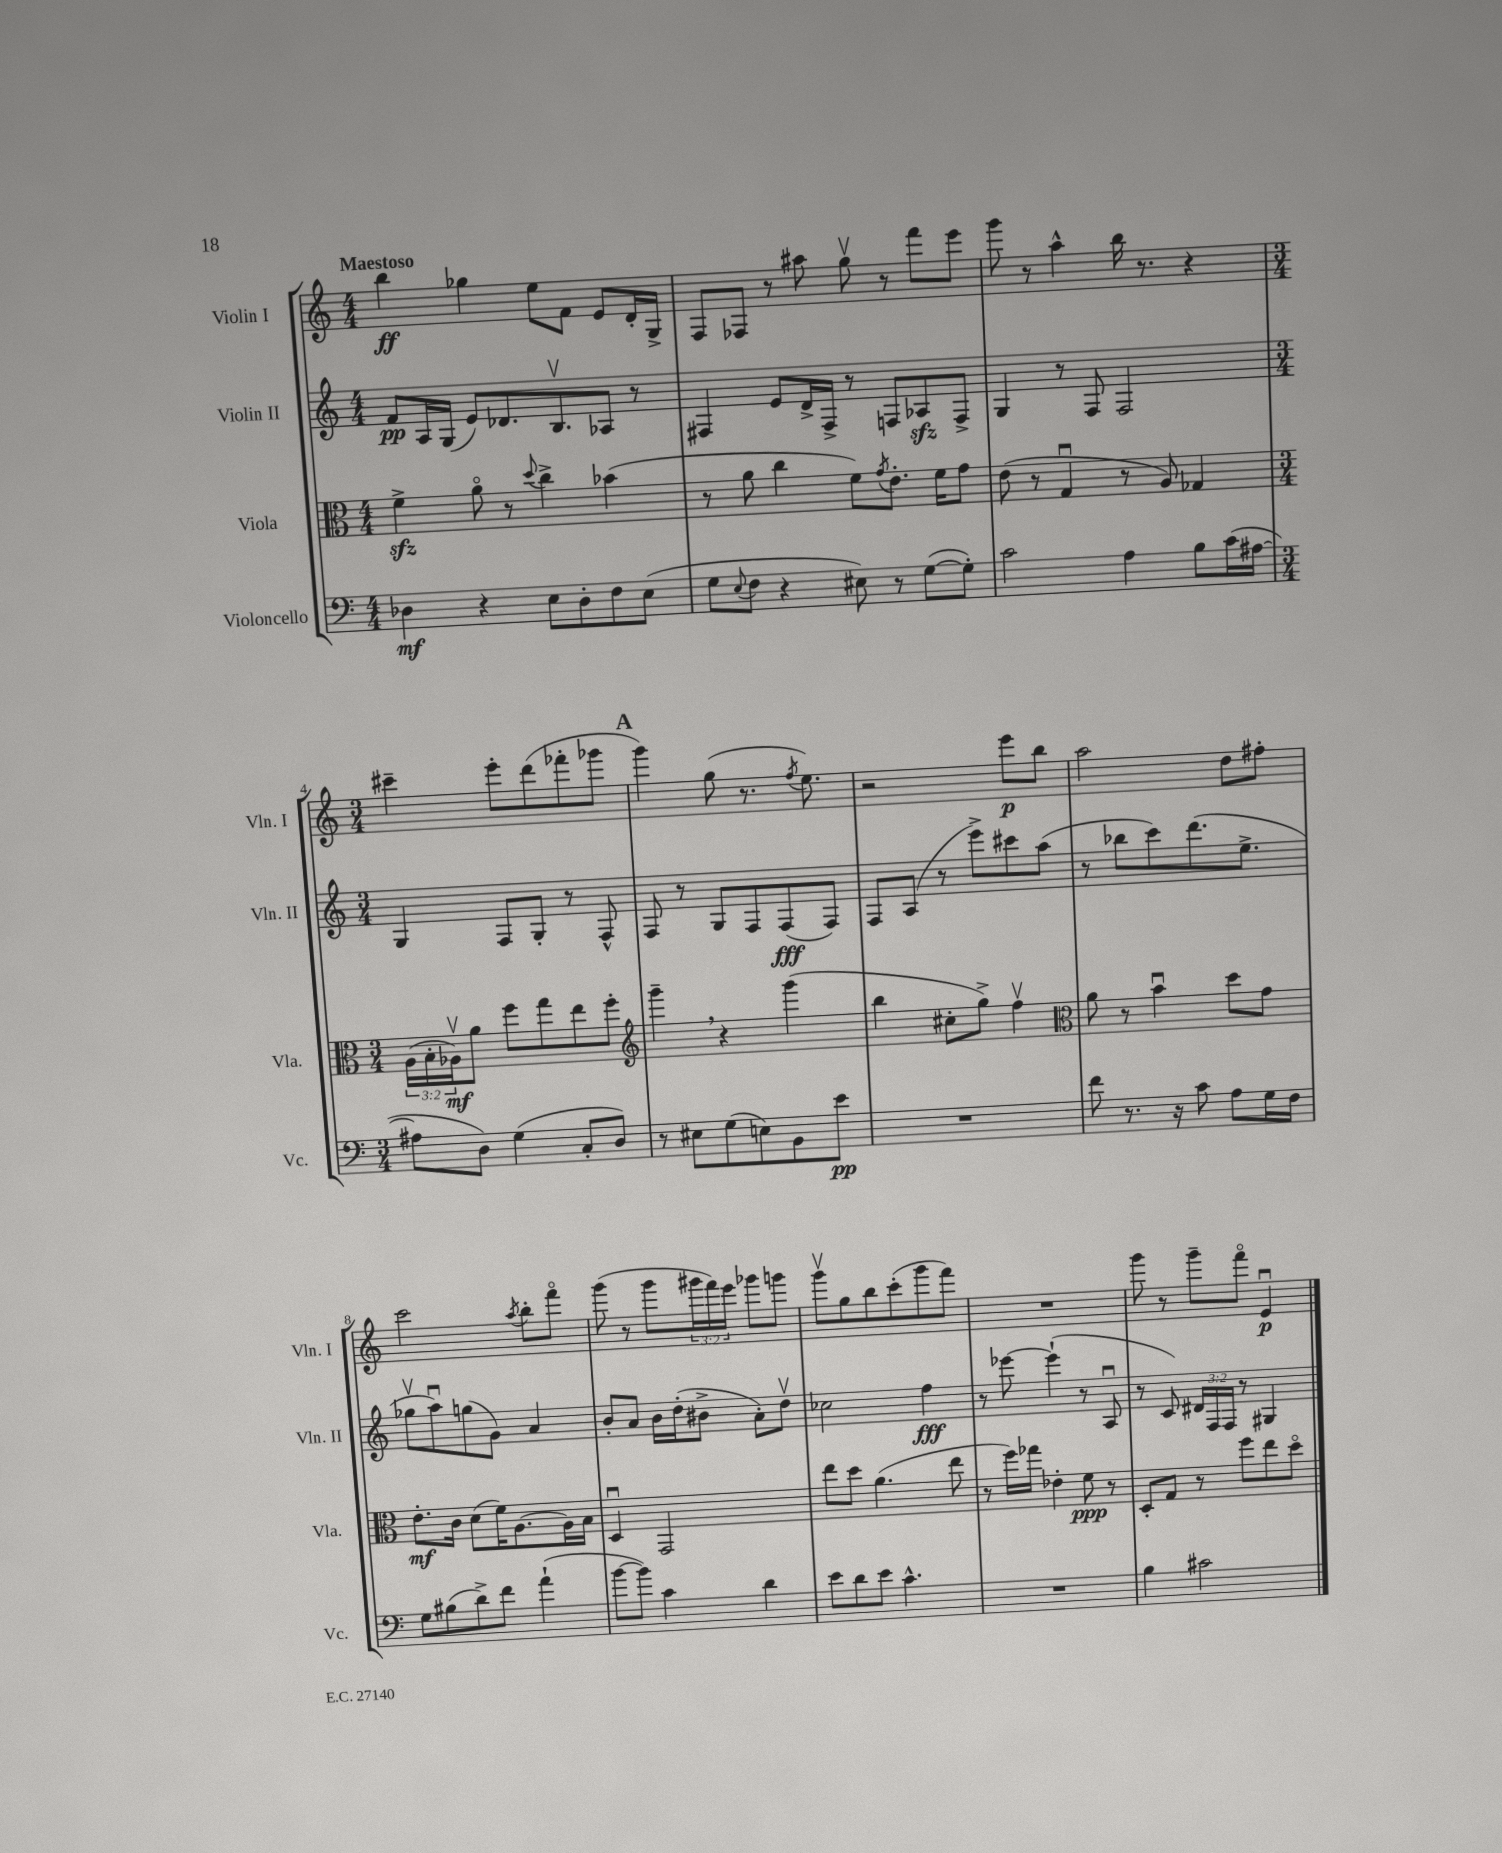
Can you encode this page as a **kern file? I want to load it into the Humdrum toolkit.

**kern	**dynam	**kern	**dynam	**kern	**dynam	**kern	**dynam
*part4	*part4	*part3	*part3	*part2	*part2	*part1	*part1
*staff4	*staff4	*staff3	*staff3	*staff2	*staff2	*staff1	*staff1
*I"Violoncello	*	*I"Viola	*	*I"Violin II	*	*I"Violin I	*
*I'Vc.	*	*I'Vla.	*	*I'Vln. II	*	*I'Vln. I	*
*clefF4	*	*clefC3	*	*clefG2	*	*clefG2	*
*k[]	*	*k[]	*	*k[]	*	*k[]	*
*M4/4	*	*M4/4	*	*M4/4	*	*M4/4	*
=1	=1	=1	=1	=1	=1	=1	=1
!	!	!	!	!	!	!LO:TX:a:B:t=Maestoso	!
4D-X\	mf	4fzz^\	.	8f/L	pp	4bb\	ff
.	.	.	.	16A/L	.	.	.
.	.	.	.	(16G/JJ	.	.	.
4r	.	8a\	.	8e/L)	.	4gg-X\	.
.	.	8r	.	8.d-X/	.	.	.
.	.	8qqdd/	.	.	.	.	.
8E\L	.	4cc^\	.	.	.	8ee\L	.
.	.	.	.	8.Bv/	.	.	.
8D-'\	.	.	.	.	.	8f\J	.
8F\	.	(4b-X\	.	8A-X/J	.	8e/L	.
(8E\J	.	.	.	8r	.	16d'/L	.
.	.	.	.	.	.	16G^/JJ	.
=2	=2	=2	=2	=2	=2	=2	=2
8G\L	.	8r	.	4F#X/	.	8F/L	.
8qqE/	.	.	.	.	.	.	.
8F\J	.	8a\	.	.	.	8F-X/J	.
4r	.	4cc\	.	8e/L	.	8r	.
.	.	.	.	16d^/L	.	8aa#X\	.
.	.	.	.	16F#^/JJ	.	.	.
8E#X\)	.	8f\L)	.	8r	.	8ggv\	.
.	.	8qg/	.	.	.	.	.
8r	.	8.e'\J	.	8Fn/L	.	8r	.
([8G\L	.	.	.	8A-Xzz/	.	8fff\L	.
.	.	16f\KL	.	.	.	.	.
8G'\J])	.	8g\J	.	8F^/J	.	8eee\J	.
=3	=3	=3	=3	=3	=3	=3	=3
2c\	.	(8e\	.	4G/	.	8ggg\	.
.	.	8r	.	.	.	8r	.
.	.	4Gu/	.	8r	.	4aa^^\	.
.	.	.	.	8F/	.	.	.
4A\	.	8r	.	2F/	.	16bb\	.
.	.	.	.	.	.	8.r	.
.	.	8A/)	.	.	.	.	.
8B\L	.	4G-X/	.	.	.	4r	.
(16c\L	.	.	.	.	.	.	.
[16A#X\JJ	.	.	.	.	.	.	.
!!LO:LB:g=z
=4	=4	=4	=4	=4	=4	=4	=4
*M3/4	*	*M3/4	*	*M3/4	*	*M3/4	*
8A#X\L]	.	(24A\LL	.	4G/	.	4ccc#X~\	.
.	.	24B'\	.	.	.	.	.
.	.	24A-Xv\J)	mf	.	.	.	.
8D\J)	.	8a\J	.	.	.	.	.
(4G\	.	8ff\L	.	8F/L	.	8eee'\L	.
.	.	8gg\	.	8G'/J	.	(8ddd\	.
8C'/L	.	8ee\	.	8r	.	8fff-X'\	.
8D/J)	.	8ff'\J	.	8F^^/	.	8ggg-X\J	.
!!LO:REH:place=s1:t=A
=5	=5	=5	=5	=5	=5	=5	=5
*	*	*clefG2	*	*	*	*	*
8r	.	4ggg~,\	.	8F/	.	4ggg\)	.
8E#X\L	.	.	.	8r	.	.	.
(8G\	.	4r	.	8G/L	.	(8gg\	.
8En\)	.	.	.	8F/	.	8.r	.
8BB\	.	(4ggg\	.	(8F/	fff	.	.
.	.	.	.	.	.	8qff/	.
.	.	.	.	.	.	8.ee\)	.
8e\J	pp	.	.	8F/J)	.	.	.
=6	=6	=6	=6	=6	=6	=6	=6
2.r	.	4bb\	.	8F/L	.	2r	.
.	.	.	.	(8A/J	.	.	.
.	.	8cc#X'\L	.	8r	.	.	.
.	.	8gg^\J)	.	8eee^\L)	.	.	.
.	.	4ffv\	.	8ccc#X\	.	8eee\L	p
.	.	.	.	(8aa\J	.	8bb\J	.
=7	=7	=7	=7	=7	=7	=7	=7
*	*	*clefC3	*	*	*	*	*
8f\	.	8a\	.	8r	.	2aa\	.
8.r	.	8r	.	8bb-X\L	.	.	.
.	.	4bu\	.	8ccc\)	.	.	.
16r	.	.	.	.	.	.	.
8c\	.	.	.	(8.ddd\	.	.	.
8A\L	.	8dd\L	.	.	.	8dd\L	.
.	.	.	.	8.ee^\J	.	.	.
16G\L	.	8g\J	.	.	.	8ff#X'\J	.
16F\JJ	.	.	.	.	.	.	.
!!LO:LB:g=z
=8	=8	=8	=8	=8	=8	=8	=8
8G\L	.	8.e'\L	mf	8gg-Xv\L	.	2ccc\	.
(8B#X\	.	.	.	8aau\)	.	.	.
.	.	16c\Jk	.	.	.	.	.
8d^\)	.	(8d\L	.	(8ggn\	.	.	.
8f\J	.	16f\K)	.	8g\J)	.	.	.
.	.	[8.A\	.	.	.	.	.
.	.	.	.	.	.	8qaa/	.
(4a`\	.	.	.	4a/	.	8bb'\L	.
.	.	16A\L]	.	.	.	8fff\J	.
.	.	16B\JJ	.	.	.	.	.
=9	=9	=9	=9	=9	=9	=9	=9
[8b\L	.	4Du/	.	8b'/L	.	(8ggg\	.
8b\J])	.	.	.	8a/J	.	8r	.
4c\	.	2GG/	.	16b\LL	.	8ggg\L	.
.	.	.	.	(16dd'\J	.	.	.
.	.	.	.	8b#X^\J	.	24ggg#X\L	.
.	.	.	.	.	.	24fff\)	.
.	.	.	.	.	.	24eee\JJ	.
4d\	.	.	.	8a'\L)	.	8ggg-X\L	.
.	.	.	.	8ddv\J	.	8gggn\J	.
=10	=10	=10	=10	=10	=10	=10	=10
8e\L	.	8ee\L	.	2cc-X\	.	8gggv\L	.
8d\	.	8dd\J	.	.	.	8gg\	.
8e\J	.	(4.a\	.	.	.	8bb\	.
4.c^^\	.	.	.	.	.	(8ccc'\	.
.	.	.	.	4ff\	fff	8ggg\	.
.	.	8ee\	.	.	.	8fff\J)	.
=11	=11	=11	=11	=11	=11	=11	=11
2.r	.	8r	.	8r	.	2.r	.
.	.	16ff\LL)	.	[8eee-X\	.	.	.
.	.	16gg-X\JJ	.	.	.	.	.
.	.	4e-X'\	.	(4eee-`\]	.	.	.
.	.	8f\	ppp	8r	.	.	.
.	.	8r	.	8Au/	.	.	.
=12	=12	=12	=12	=12	=12	=12	=12
4B\	.	8D'/L	.	8r	.	8ggg\	.
.	.	8G/J	.	8c/)	.	8r	.
2c#X\	.	8r	.	24d#X/LL	.	8ggg~\L	.
.	.	.	.	24F/	.	.	.
.	.	.	.	24F/JJ	.	.	.
.	.	8ff\L	.	8r	.	8fff\J	.
.	.	8ee\	.	4G#X/	.	4eu/	p
.	.	8dd\J	.	.	.	.	.
==	==	==	==	==	==	==	==
*-	*-	*-	*-	*-	*-	*-	*-
